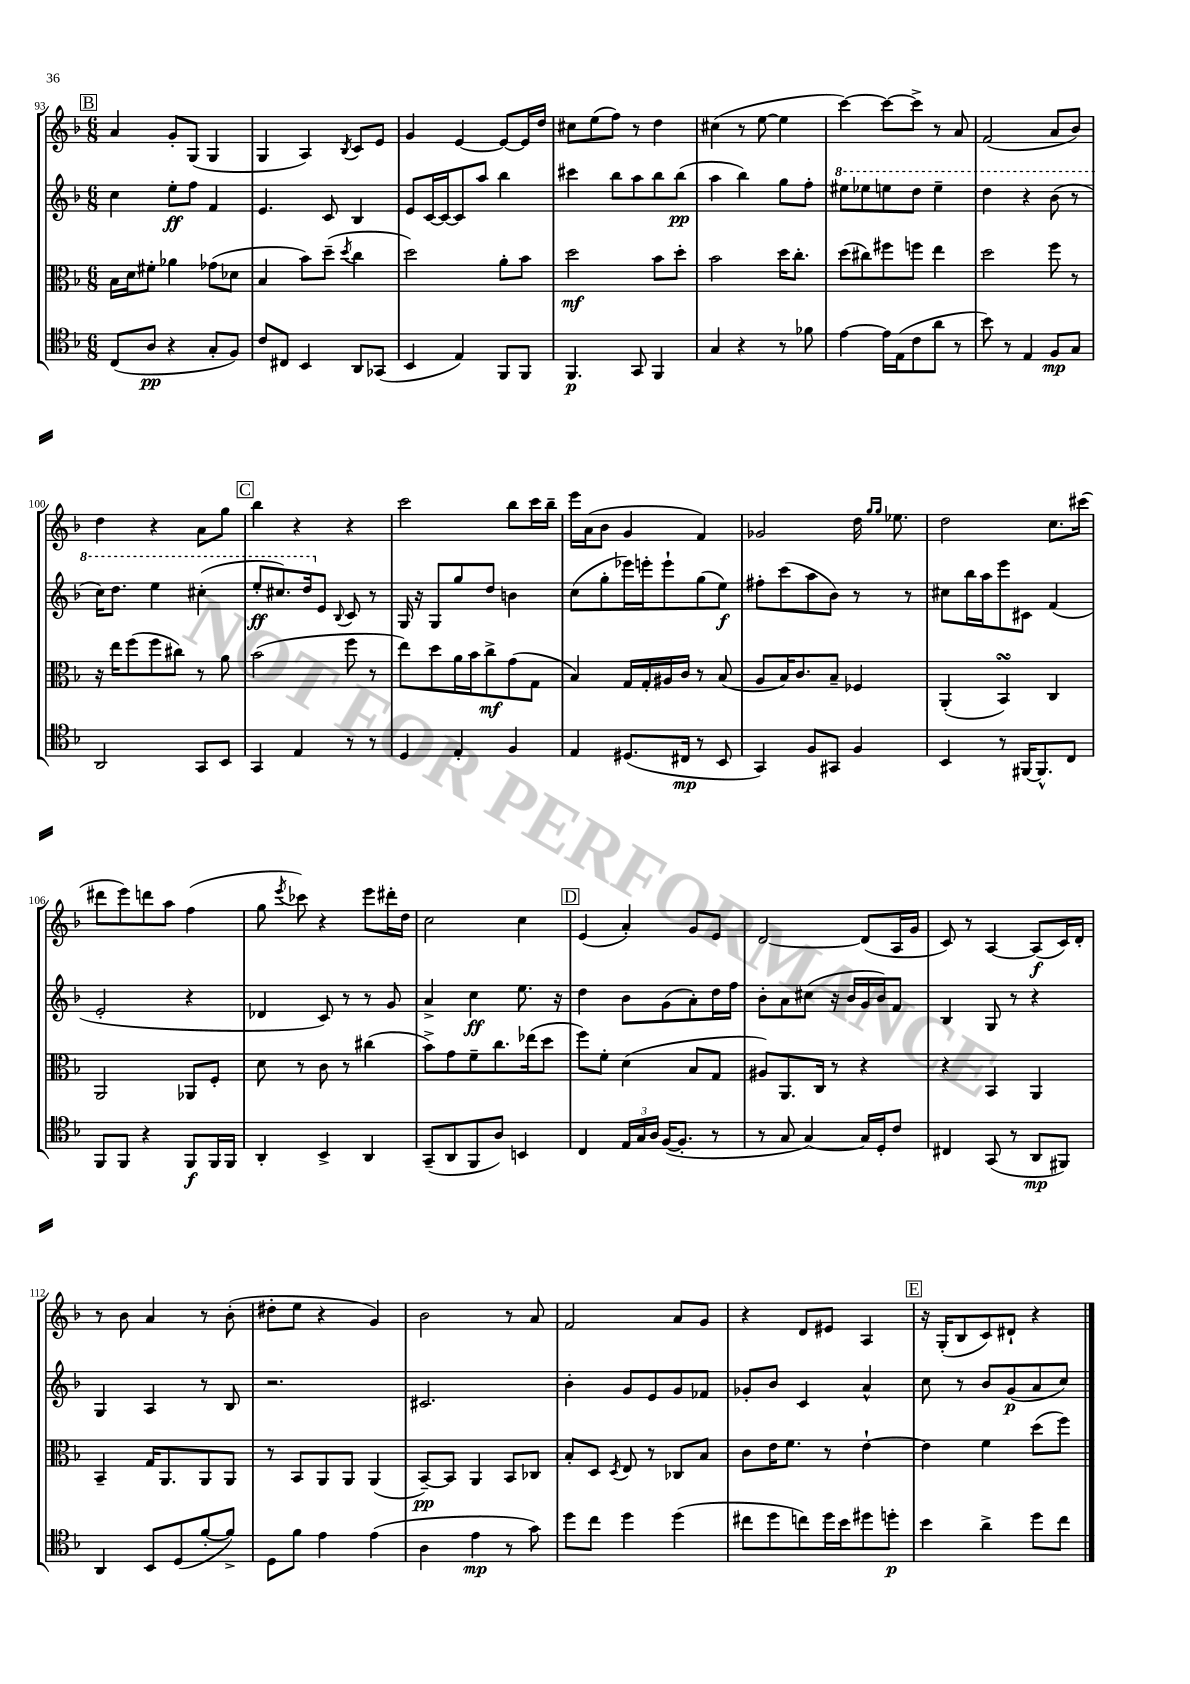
<<
\new StaffGroup <<
\new Staff = "s0" {
    \clef treble \key f \major \numericTimeSignature \time 6/8
    \autoBeamOff \mark \markup { \box "B" } a'4 g'8[-. g8]( g4 |
    g4 a4) \acciaccatura { bes8 } c'8[ e'8] |
    g'4 e'4~ e'8[~ e'16 d''16] |
    cis''8[ e''8( f''8]) r8 d''4 |
    cis''4( r8 e''8~ e''4 |
    c'''4~) c'''8[~ c'''8]-> r8 a'8 |
    f'2( a'8[ bes'8]) |
    d''4 r4 a'8[ g''8] |
    \mark \markup { \box "C" } bes''4 r4 r4 |
    c'''2 bes''8[ c'''16 bes''16]-- |
    e'''16[ a'16( bes'8] g'4 f'4) |
    ges'2 d''16 \grace { g''16[ g''16] } ees''8. |
    d''2 c''8.[ cis'''16]( |
    dis'''8[ e'''8) d'''8 a''8] f''4( |
    g''8 \acciaccatura { e'''8 } ces'''8) r4 e'''8[ dis'''16-. d''16] |
    c''2 c''4 |
    \mark \markup { \box "D" } e'4( a'4-.) g'8[ e'8] |
    d'2~ d'8[( a16 g'16] |
    c'8) r8 a4~ a8[\f( c'16) d'16]-. |
    r8 bes'8 a'4 r8 bes'8-.( |
    dis''8[-. e''8] r4 g'4) |
    bes'2 r8 a'8 |
    f'2 a'8[ g'8] |
    r4 d'8[ eis'8] a4 |
    \mark \markup { \box "E" } r16 g16[-.( bes8 c'8) dis'8]-! r4 \bar "|." |
}
\new Staff = "s1" {
    \clef treble \key f \major \numericTimeSignature \time 6/8
    \autoBeamOff \mark \markup { \box "B" } c''4 e''8[-.\ff f''8] f'4 |
    e'4. c'8 bes4 |
    e'8[ c'16~ c'16~ c'8 a''8] bes''4 |
    cis'''4 bes''8[ a''8 bes''8 bes''8]\pp( |
    a''4 bes''4) g''8[ f''8]-. |
    \ottava #1 eis'''8[ ees'''8 e'''8 d'''8] e'''4-- |
    d'''4 r4 bes''8( r8 |
    c'''16[) d'''8.] e'''4 cis'''4-.( |
    \mark \markup { \box "C" } e'''8[-.\ff cis'''8.) d'''16 \ottava #0 e'8] \appoggiatura { bes8 } c'8 r8 |
    g16 r16 g8[ g''8 d''8] b'4 |
    c''8[( g''8-. ees'''16) e'''16-. e'''8-! g''8( e''8]\f) |
    fis''8[-. c'''8( a''8 bes'8]) r8 r8 |
    cis''8[ bes''16 a''16 e'''8 cis'8] f'4( |
    e'2-. r4 |
    des'4 c'8) r8 r8 g'8 |
    a'4-> c''4\ff e''8. r16 |
    \mark \markup { \box "D" } d''4 bes'8[ g'8( a'8-.) d''16 f''16] |
    bes'8[-. a'8 cis''8]( r16 bes'16[ g'16 bes'16) f'8] |
    bes4 g8 r8 r4 |
    g4 a4 r8 bes8 |
    r2. |
    cis'2. |
    bes'4-. g'8[ e'8 g'8 fes'8] |
    ges'8[-. bes'8] c'4 a'4-^ |
    \mark \markup { \box "E" } c''8 r8 bes'8[ g'8\p( a'8 c''8]) \bar "|." |
}
\new Staff = "s2" {
    \clef alto \key f \major \numericTimeSignature \time 6/8
    \autoBeamOff \mark \markup { \box "B" } bes16[ d'16 fis'8]-. aes'4 ges'8[( des'8] |
    bes4 bes'8[) d''8]--( \acciaccatura { d''8 } c''4 |
    d''2) a'8[-. bes'8] |
    d''2\mf bes'8[ d''8]-. |
    bes'2 d''16[ c''8.]-. |
    d''8[( cis''8) fis''8 f''8] e''4 |
    d''2 f''8 r8 |
    r16 e''16[ f''8( f''8 cis''8]) r8 a'8 |
    \mark \markup { \box "C" } bes'2( f''8 r8 |
    e''8[) d''8 a'16 bes'16 c''8->\mf g'8( g8] |
    bes4) g16[ g16-. ais16 c'16] r8 bes8( |
    a8[ bes16) c'8. bes8]-- fes4 |
    a,4-.( bes,4\turn) c4 |
    a,2 aes,8[ f8]-. |
    d'8 r8 c'8 r8 cis''4( |
    bes'8[->) g'8 f'8-- c''8. ees''16( d''8] |
    \mark \markup { \box "D" } f''8[) f'8]-. d'4( bes8[ g8] |
    ais8[) a,8. c16] r8 r4 |
    r4 bes,4 a,4 |
    bes,4-- g16[ a,8. a,8 a,8] |
    r8 bes,8[ a,8 a,8] a,4( |
    bes,8[~--\pp) bes,8] a,4 bes,8[ ces8] |
    bes8[-. d8] \acciaccatura { d8 } e8 r8 ces8[ bes8] |
    c'8[ e'16 f'8.] r8 e'4~-! |
    \mark \markup { \box "E" } e'4 f'4 d''8[( f''8]) \bar "|." |
}
\new Staff = "s3" {
    \clef tenor \key f \major \numericTimeSignature \time 6/8
    \autoBeamOff \mark \markup { \box "B" } c8[( a8]\pp r4 g8[-. f8]) |
    c'8[ cis8] bes,4 a,8[ ges,8]( |
    bes,4 e4) f,8[ f,8] |
    f,4.\p g,8 f,4 |
    g4 r4 r8 fes'8 |
    e'4~ e'16[ e16( c'8 a'8] r8 |
    bes'8) r8 e4 f8[\mp g8] |
    a,2 g,8[ bes,8] |
    \mark \markup { \box "C" } g,4 e4 r8 r8 |
    d4 e4-. f4 |
    e4 dis8.[( cis16]\mp r8 bes,8 |
    g,4) f8[ gis,8] f4 |
    bes,4 r8 fis,16[~ fis,8.-^ c8] |
    f,8[ f,8] r4 f,8[\f f,16 f,16] |
    a,4-. bes,4-> a,4 |
    g,8[--( a,8 f,8 a8]) b,4 |
    \mark \markup { \box "D" } c4 \tuplet 3/2 { e16[ g16 a16] } f16[~( f8.]-. r8 |
    r8 g8 g4~) g16[ d16-. c'8] |
    cis4 g,8( r8 a,8[\mp fis,8]) |
    a,4 bes,8[ d8( f'8~-. f'8]->) |
    d8[ f'8] e'4 e'4( |
    a4 e'4\mp r8 g'8) |
    d''8[ c''8] d''4 d''4( |
    cis''8[ d''8 c''8) d''16 bes'16 dis''8 d''8]-.\p |
    \mark \markup { \box "E" } bes'4 a'4-> d''8[ c''8] \bar "|." |
}
>>
>>
\layout { \context { \Score currentBarNumber = #93 } }
